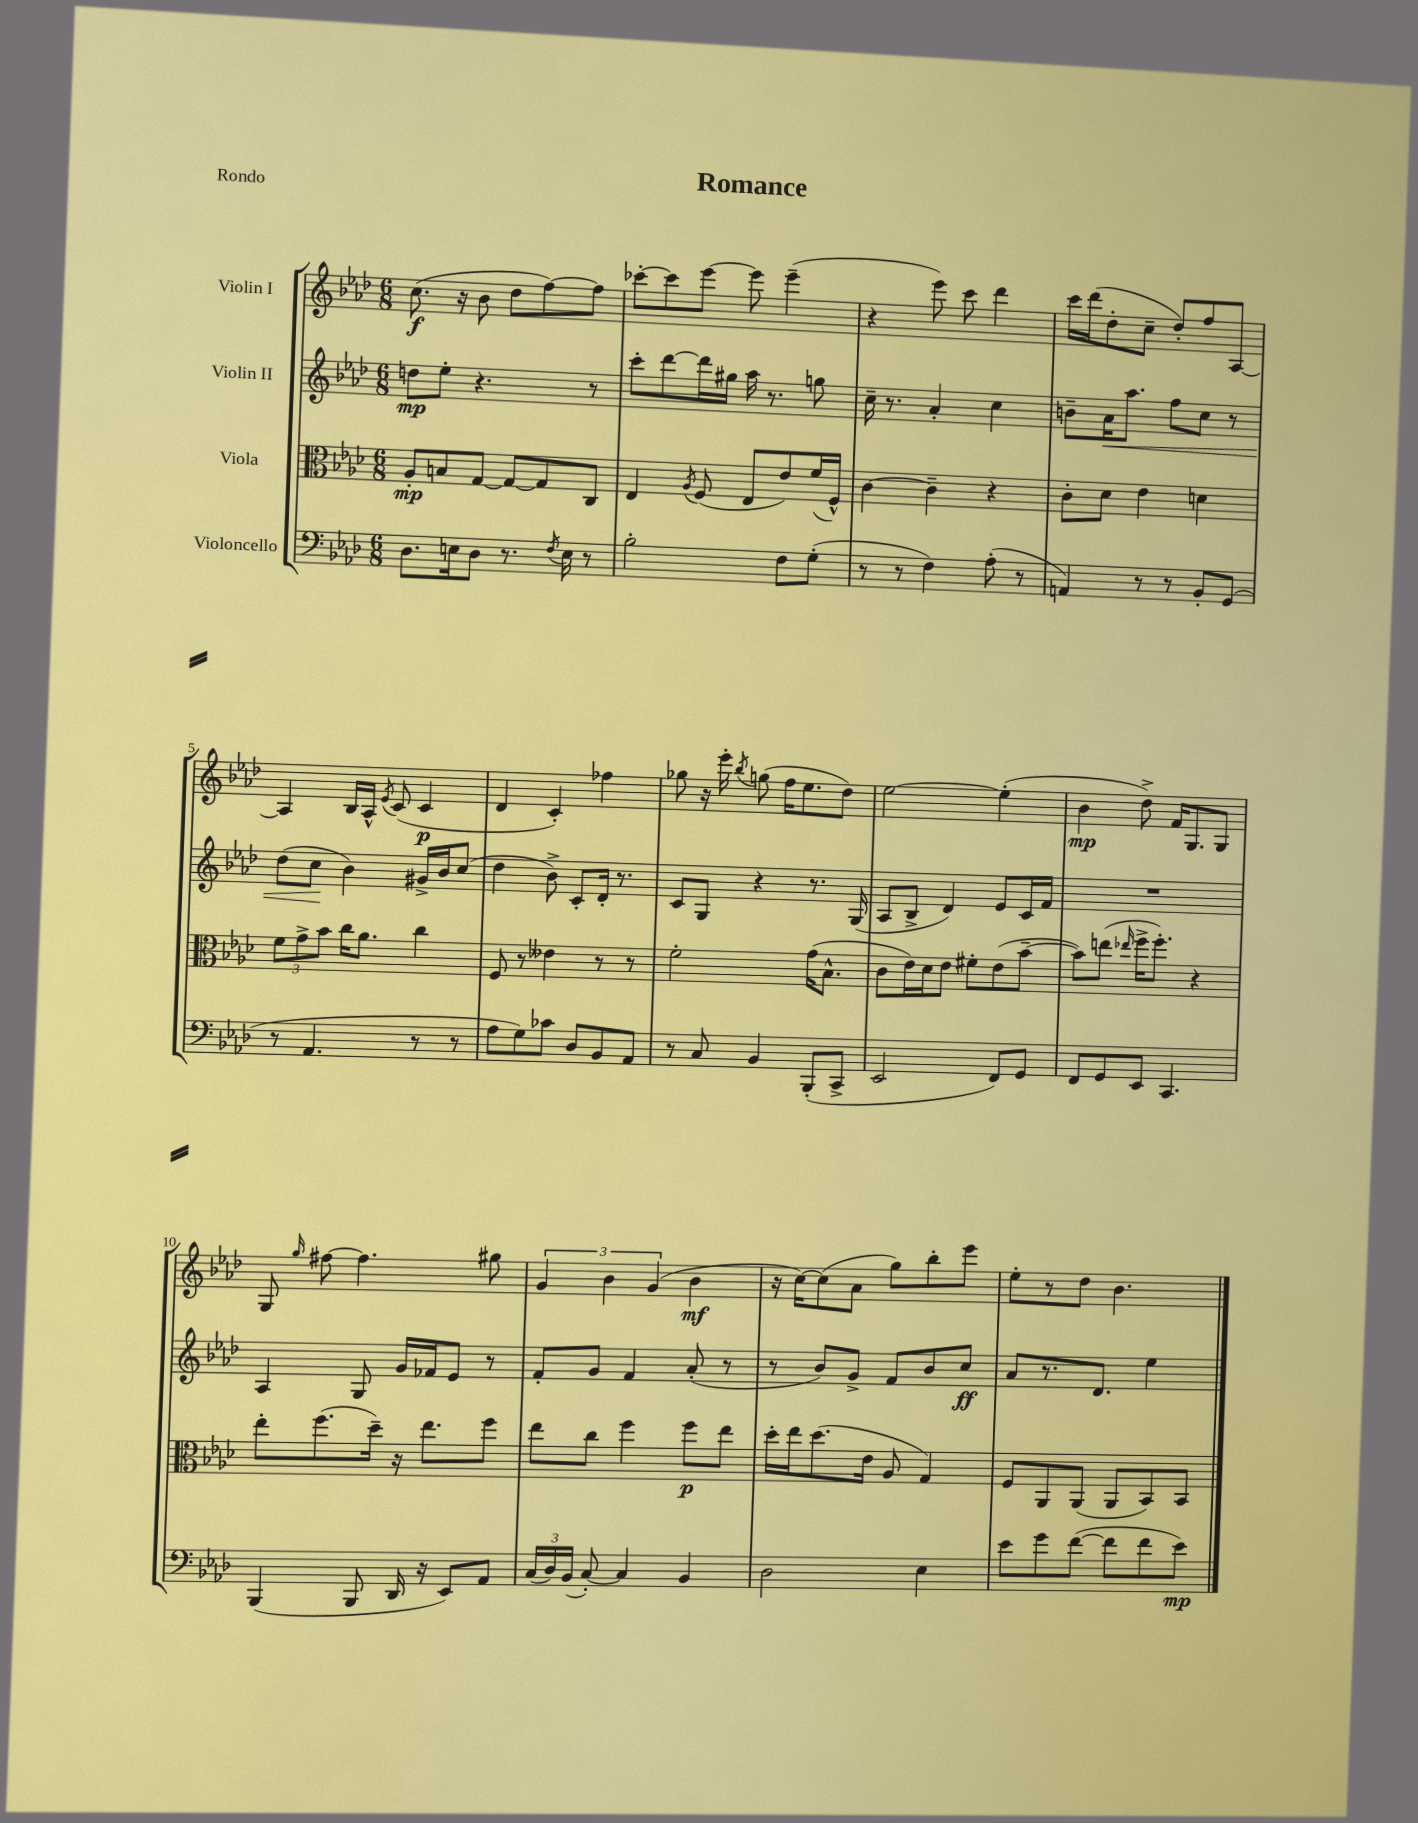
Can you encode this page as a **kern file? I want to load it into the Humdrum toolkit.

**kern	**kern	**kern	**kern
*staff4	*staff3	*staff2	*staff1
*clefF4	*clefC3	*clefG2	*clefG2
*k[b-e-a-d-]	*k[b-e-a-d-]	*k[b-e-a-d-]	*k[b-e-a-d-]
*M6/8	*M6/8	*M6/8	*M6/8
8.D-	8A-'	8dd	(8.cc
.	8B	8ee-'	.
16E	.	.	16r
8D-	[8G	4.r	8b-
8.r	8G_	.	8dd-
.	8G]	.	[8ff)
8qF	.	.	.
16E	.	.	.
8r	8C	8r	8ff]
=	=	=	=
2B-'	4E-	8ccc'	[8ccc-'
.	.	[8ddd-	8ccc-]
.	8qA-	.	.
.	(8F	16ddd-]	[8eee-
.	.	16gg#	.
.	8E-	16aa-	8eee-]
.	.	8.r	.
8F	8e-)	.	(4eee-~
(8G'	(16f	8gg	.
.	16F^^)	.	.
=	=	=	=
8r	[4c	16cc~	4r
.	.	8.r	.
8r	.	.	.
4F)	4c~]	4a-'	8eee-)
.	.	.	8ccc
(8A-'	4r	4cc	4ddd-
8r	.	.	.
=	=	=	=
4AA)	8c'	8b~	16ccc
.	.	.	(16ddd-
.	8d-	16a-	8dd-'
.	.	8.aa-	.
8r	4e-	.	8cc~
8r	.	8ff	8dd-')
8BB-'	4d	8cc	8ff
(8GG	.	8r	[8A-
=	=	=	=
8r	12f	(8dd-	4A-]
.	12g^	.	.
4.AA-	.	8cc	.
.	12b-	.	.
.	16cc	4b-)	16B-
.	8.a-	.	16A-^^
.	.	.	8qe-
.	.	.	(8c
8r	4cc	16g#^	4c
.	.	16b-	.
8r	.	(8cc	.
=	=	=	=
8A-	8F	4dd-	4d-
8G)	8r	.	.
8c-	4e--	8b-^)	4c')
8D-	.	8c'	.
8BB-	8r	16d-'	4ff-
.	.	8.r	.
8AA-	8r	.	.
=	=	=	=
8r	2f'	8c	8gg-
8C	.	8G	16r
.	.	.	16eee-'
.	.	.	8qbb-
4BB-	.	4r	(8gg
.	.	.	16ff
.	.	.	8.ee-
(8BBB-'	(16g	8.r	.
.	8.B-^^	.	.
8CC^	.	.	8dd-)
.	.	(16G	.
=	=	=	=
2EE-	8c	8A-	[2ee-
.	16e-)	8B-^	.
.	16d-	.	.
.	8e-	4d-)	.
.	8f#'	.	.
8FF)	(8e-	8e-	(4ee-']
8GG	[8b-~	16c	.
.	.	16f	.
=	=	=	=
8FF	8b-])	2.r	4b-
8GG	(8ee	.	.
.	16qqee-	.	.
8EE-	16ff^	.	8dd-^)
.	8.ff')	.	.
4.CC	.	.	16f
.	.	.	8.G
.	4r	.	.
.	.	.	8G
=	=	=	=
(4BBB-	8ee-'	4A-	8G
.	.	.	16qqgg
.	(8.ff	.	[8ff#
8BBB-	.	8G	4.ff#]
.	16dd-~)	.	.
16DD-	16r	16g	.
16r	8.ee-	16f-	.
8EE-)	.	8e-	.
8AA-	8ff	8r	8gg#
=	=	=	=
(24C	8ee-	8f'	6g
24D-)	.	.	.
(24BB-	.	.	.
[8C')	8cc	8g	.
.	.	.	6b-
4C]	4ff	4f	.
.	.	.	(6g
4BB-	8ff	(8a-'	4b-
.	8ee-	8r	.
=	=	=	=
2D-	16dd-'	8r	16r
.	16ee-	.	[16cc)
.	(8.dd-	8b-)	(8cc]
.	.	8g^	8a-
.	16e-	.	.
.	8A-	8f	8gg)
4E-	4G)	8b-	8bb-'
.	.	8cc	8eee-
=	=	=	=
8e-	8F	8a-	8ee-'
8g	8AA-	8.r	8r
([8f	(8AA-	.	8dd-
.	.	8.d-	.
8f]	8AA-	.	4.b-
8f	8BB-)	4ee-	.
8e-)	8BB-	.	.
==	==	==	==
*-	*-	*-	*-
